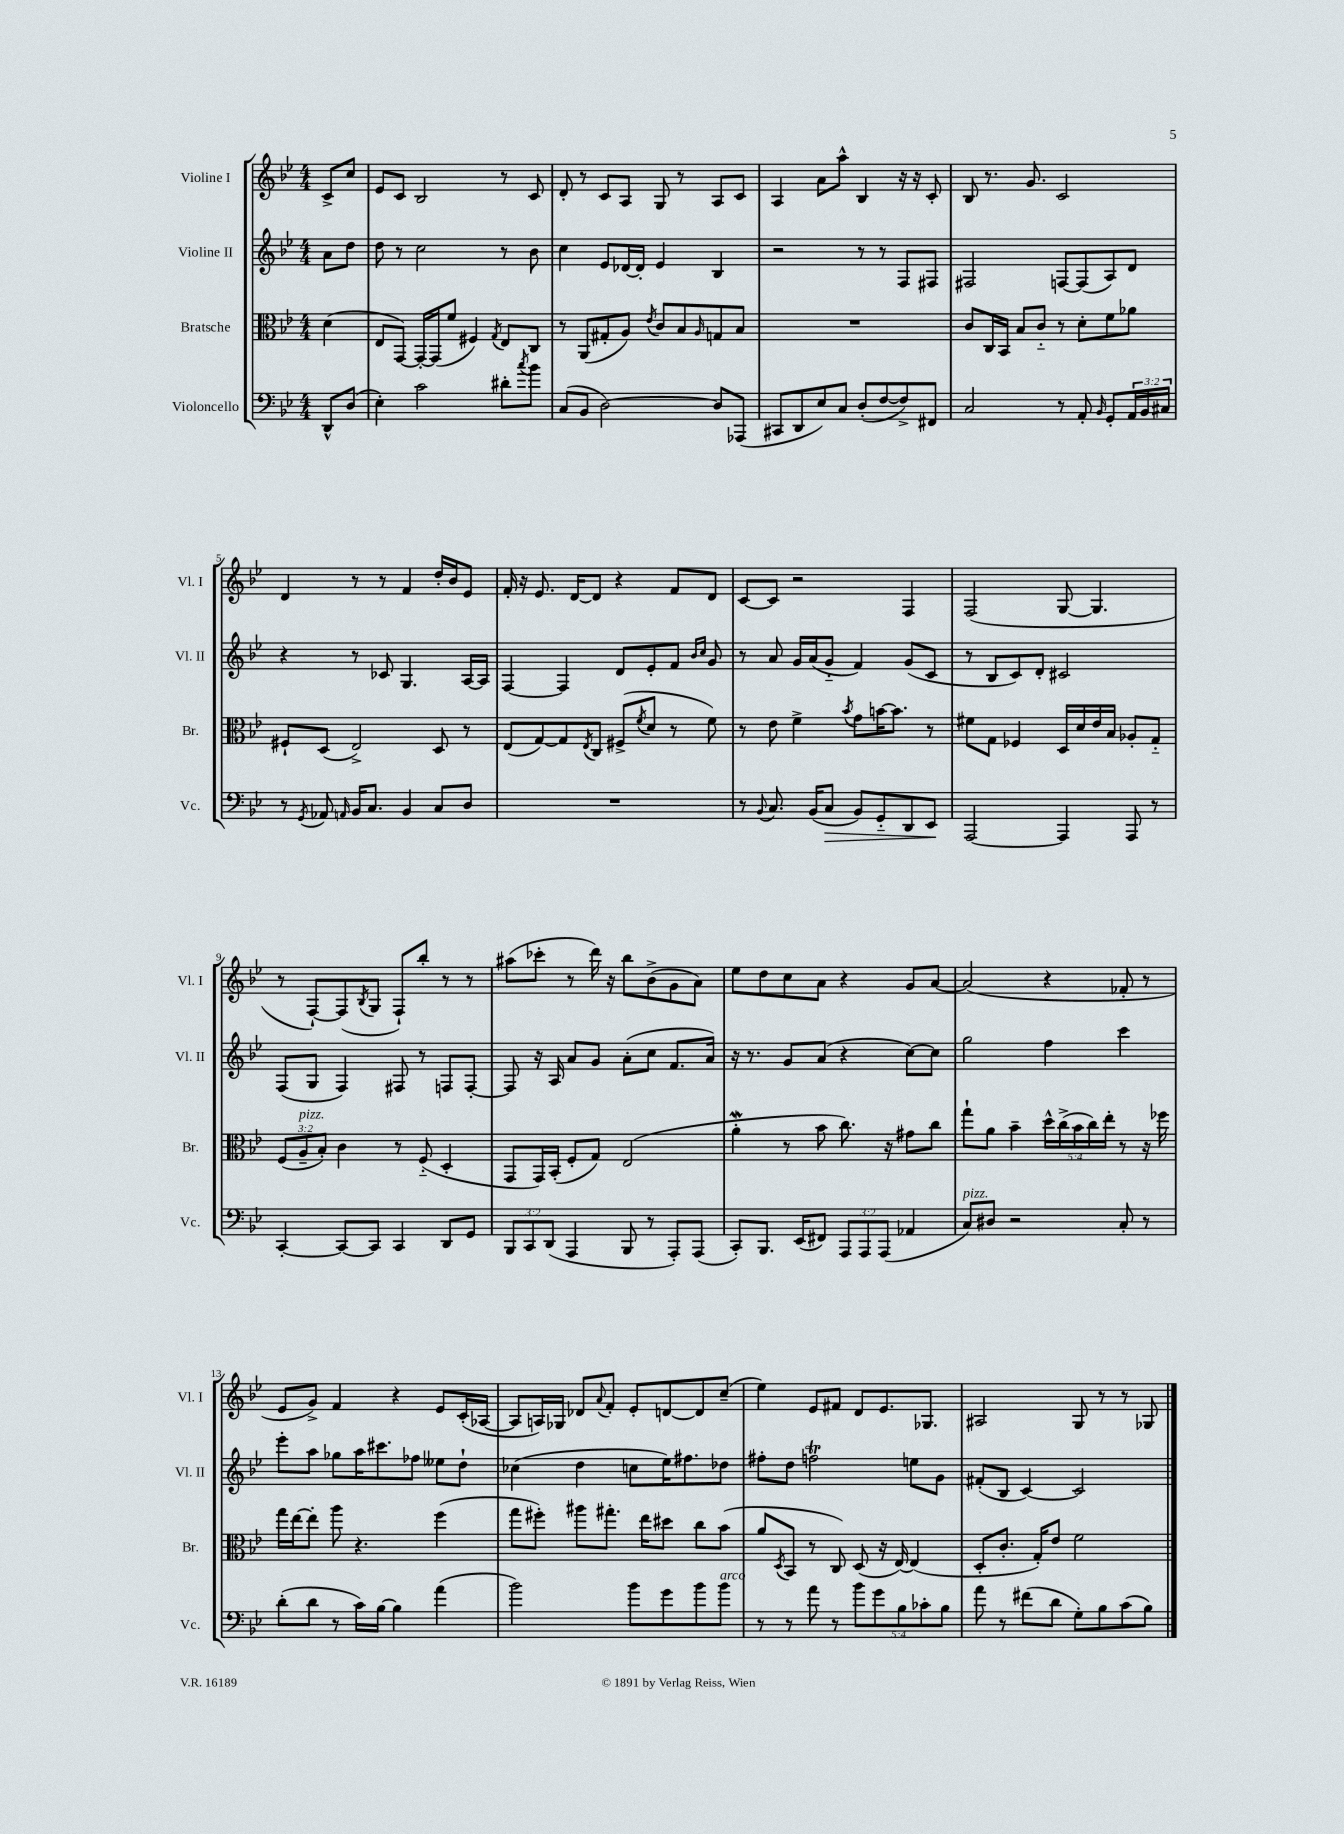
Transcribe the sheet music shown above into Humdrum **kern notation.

**kern	**kern	**kern	**kern
*staff4	*staff3	*staff2	*staff1
*clefF4	*clefC3	*clefG2	*clefG2
*k[b-e-]	*k[b-e-]	*k[b-e-]	*k[b-e-]
*M4/4	*M4/4	*M4/4	*M4/4
8DD^^/L	(4d\	8a\L	8c^/L
(8D/J	.	8dd\J	8cc/J
=	=	=	=
4E-'\)	8E-/L	8dd\	8e-/L
.	[8GG/J)	8r	8c/J
2c\	16GG'/_LL	2cc\	2B-/
.	(16GG/]J	.	.
.	8f/J	.	.
.	4F#/)	.	.
.	8qG/	.	.
8d#'\L	8E-/L	8r	8r
8qcc/	.	.	.
8b-\J	8C/J	8b-\	8c/
=	=	=	=
(8C/L	8r	4cc\	8d'/
8BB-/J	(8AA/L	.	8r
[2D\)	8G#'/	8e-/L	8c/L
.	8A/J)	[16d-/L	8A/J
.	.	16d-'/]JJ	.
.	8qe-/	.	.
.	8c/L	4e-/	8G/
.	8B-/	.	8r
.	16qqA/	.	.
8D/]L	8G/	4B-/	8A/L
(8AAA-/J	8B-/J	.	8c/J
=	=	=	=
8CC#/L	1r	2r	4A/
8DD/	.	.	.
8E-/)	.	.	8a\L
8C/J	.	.	8aa^^\J
(8D'/L	.	8r	4B-/
[8F/	.	8r	.
8F^/])	.	8F/L	16r
.	.	.	16r
8FF#/J	.	8F#/J	8c'/
=	=	=	=
2C/	8c/L	2F#/	8B-/
.	16C/L	.	8.r
.	16BB-/JJ	.	.
.	8B-/L	.	.
.	.	.	8.g/
.	8c'~/J	.	.
8r	8r	[8F/L	2c/
8AA'/	8d'\L	(8F/]	.
16qqBB-/	.	.	.
8GG'/L	8f\	8A/)	.
24AA/L	8a-\J	8d/J	.
24BB-/	.	.	.
24C#/JJ	.	.	.
=	=	=	=
8r	8F#`/L	4r	4d/
8qGG/	.	.	.
8AA-/	(8D/J	.	.
16qqAA/	.	.	.
16BB-/LK	2E-^/)	8r	8r
8.C/J	.	.	.
.	.	8c-/	8r
4BB-/	.	4.G/	4f/
8C/L	8D/	.	16dd'/LL
.	.	.	16b-/J
8D/J	8r	[16A/LL	8e-/J
.	.	16A/]JJ	.
=	=	=	=
1r	(8E-/L	[4F/	16f'/
.	.	.	16r
.	[8G/)	.	8.e-/
.	8G/]	4F/]	.
.	.	.	[16d/LK
.	8qE-/	.	.
.	8C/J	.	8d/]J
.	(8F#^/L	8d/L	4r
.	8qf/	.	.
.	8d/J	8e-'/	.
.	8r	8f/J	8f/L
.	.	16qqb-/LL	.
.	.	16qqcc/JJ	.
.	8f\)	8g/	8d/J
=	=	=	=
8r	8r	8r	[8c/L
8qqBB-/	.	.	.
8.C/	8e-\	8a/	8c/]J
.	4f^\	16g/LL	2r
(16BB-/LK	.	(16a/J	.
8C/J	.	8g'~/J	.
.	8qb-/	.	.
8BB-/L)	8g\L	4f/)	.
8GG'~/	[16b\K	.	.
.	8.b\]J	.	.
8DD/	.	(8g/L	4F/
8EE-/J	8r	8c/J	.
=	=	=	=
[2AAA/	8f#\L	8r	(2F/
.	8G\J	8B-/L	.
.	4F-/	8c/)	.
.	.	8d'/J	.
4AAA/]	16D/LL	2c#/	[8G/
.	16d/	.	.
.	16e-/	.	4.G/]
.	16B-/JJ	.	.
8AAA/	8A-'/L	.	.
8r	8G'~/J	.	.
=	=	=	=
[4CC'/	(12F/L	(8F/L	8r
.	12A~/	.	.
.	.	8G/J	[8F`/L)
.	12B-'/J)	.	.
8CC/_L	4c\	4F/)	(8F/]
.	.	.	8qB-/
8CC/]J	.	.	8G/J
4CC/	8r	8F#/	8F`/L)
.	(8F'~/	8r	8bb-'/J
8DD/L	4D'/	8F/L	8r
8GG/J	.	[8F'/J	8r
=	=	=	=
12BBB-/L	8GG/L	8F/]	(8aa#\L
12CC/	.	.	.
.	16GG/L)	16r	8ccc-'\J
(12DD/J	.	.	.
.	(16BB-'/JJ	16A/	.
4AAA/	8F'/L	8a/L	8r
.	8G/J)	8g/J	16ddd\)
.	.	.	16r
8BBB-/	(2E-/	(8a'\L	8bb-\L
8r	.	8cc\J	(8b-^\
8AAA'/L)	.	8.f/L	8g\
(8AAA/J	.	.	8a\J)
.	.	16a/Jk)	.
=	=	=	=
8CC'/L)	4a'\	16r	8ee-\L
.	.	8.r	.
8.BBB-/J	.	.	8dd\
.	8r	8g/L	8cc\
(16EE-/LK	.	.	.
8FF#/J)	8b-\	(8a/J	8a\J
12AAA/L	8.cc\)	4r	4r
12AAA/	.	.	.
(12AAA/J	.	.	.
.	16r	.	.
4AA-/	8g#\L	[8cc\L)	8g/L
.	8cc\J	8cc\]J	[8a/J
=	=	=	=
8C/L)	8gg`\L	2gg\	(2a/]
8D#/J	8a\J	.	.
2r	4b-~\	.	.
.	20dd^^\LL	4ff\	4r
.	(20cc^\	.	.
.	20b-\	.	.
.	20cc\)	.	.
.	20ee-'\JJ	.	.
8C'/	8r	4ccc\	8f-'/
8r	16r	.	8r
.	16ff-\	.	.
=	=	=	=
(8d'\L	16gg\LL	8eee-'\L	8e-/L
.	[16ee-\J	.	.
8d\J	8ee-'\]J	8aa\J	8g^/J)
8r	8aa\	8gg-\L	4f/
16c\LL)	4.r	16aa\K	.
[16B-\JJ	.	8.ccc#\	.
4B-\]	.	.	4r
.	.	8ff-\J	.
(4a\	(4ff\	8ee--\L	8e-/L
.	.	8dd`\J	(16c'/L
.	.	.	[16A-/JJ
=	=	=	=
2b-\)	8gg\L	(4cc-\	8A-/]L
.	8ff#'\J)	.	16A/L)
.	.	.	16G-/JJ
.	8aa#\L	4dd\	8d-/L
.	.	.	8qqa/
.	8.gg#'\J	.	8f'/J
8b-\L	.	8cc\L	8e-'/L
.	16ee-\LK	.	.
8g\	8dd#\J	16ee-\K)	[8d/
.	.	8.ff#\	.
8b-\	8cc\L	.	8d/]
8b-\J	(8b-\J	8dd-\J	(8cc~/J
=	=	=	=
8r	8a/L	8ff#'\L	4ee-\)
.	8qD/	.	.
8r	8BB-/J	8dd\J	.
8a\	8r	2ff\	8e-/L
8r	8C/)	.	8f#/J
10b-\L	(8D/	.	8d/L
10g\	.	.	.
.	16r	.	8.e-/
.	[16E-/)	.	.
10B-\	.	.	.
.	(4E-/]	8ee\L	.
10c-'\	.	.	.
.	.	.	8.G-/J
.	.	8g\J	.
10B-\J	.	.	.
=	=	=	=
8a\	8D'/L	(8f#'/L	2A#/
8r	8.c'/J	8B-/J	.
(8f#\L	.	[4c/)	.
.	16G'/LK)	.	.
8d\J	8e-/J	.	.
8G'\L)	2f\	2c/]	8G/
8B-\	.	.	8r
(8c\	.	.	8r
8B-\J)	.	.	8G-/
==	==	==	==
*-	*-	*-	*-
